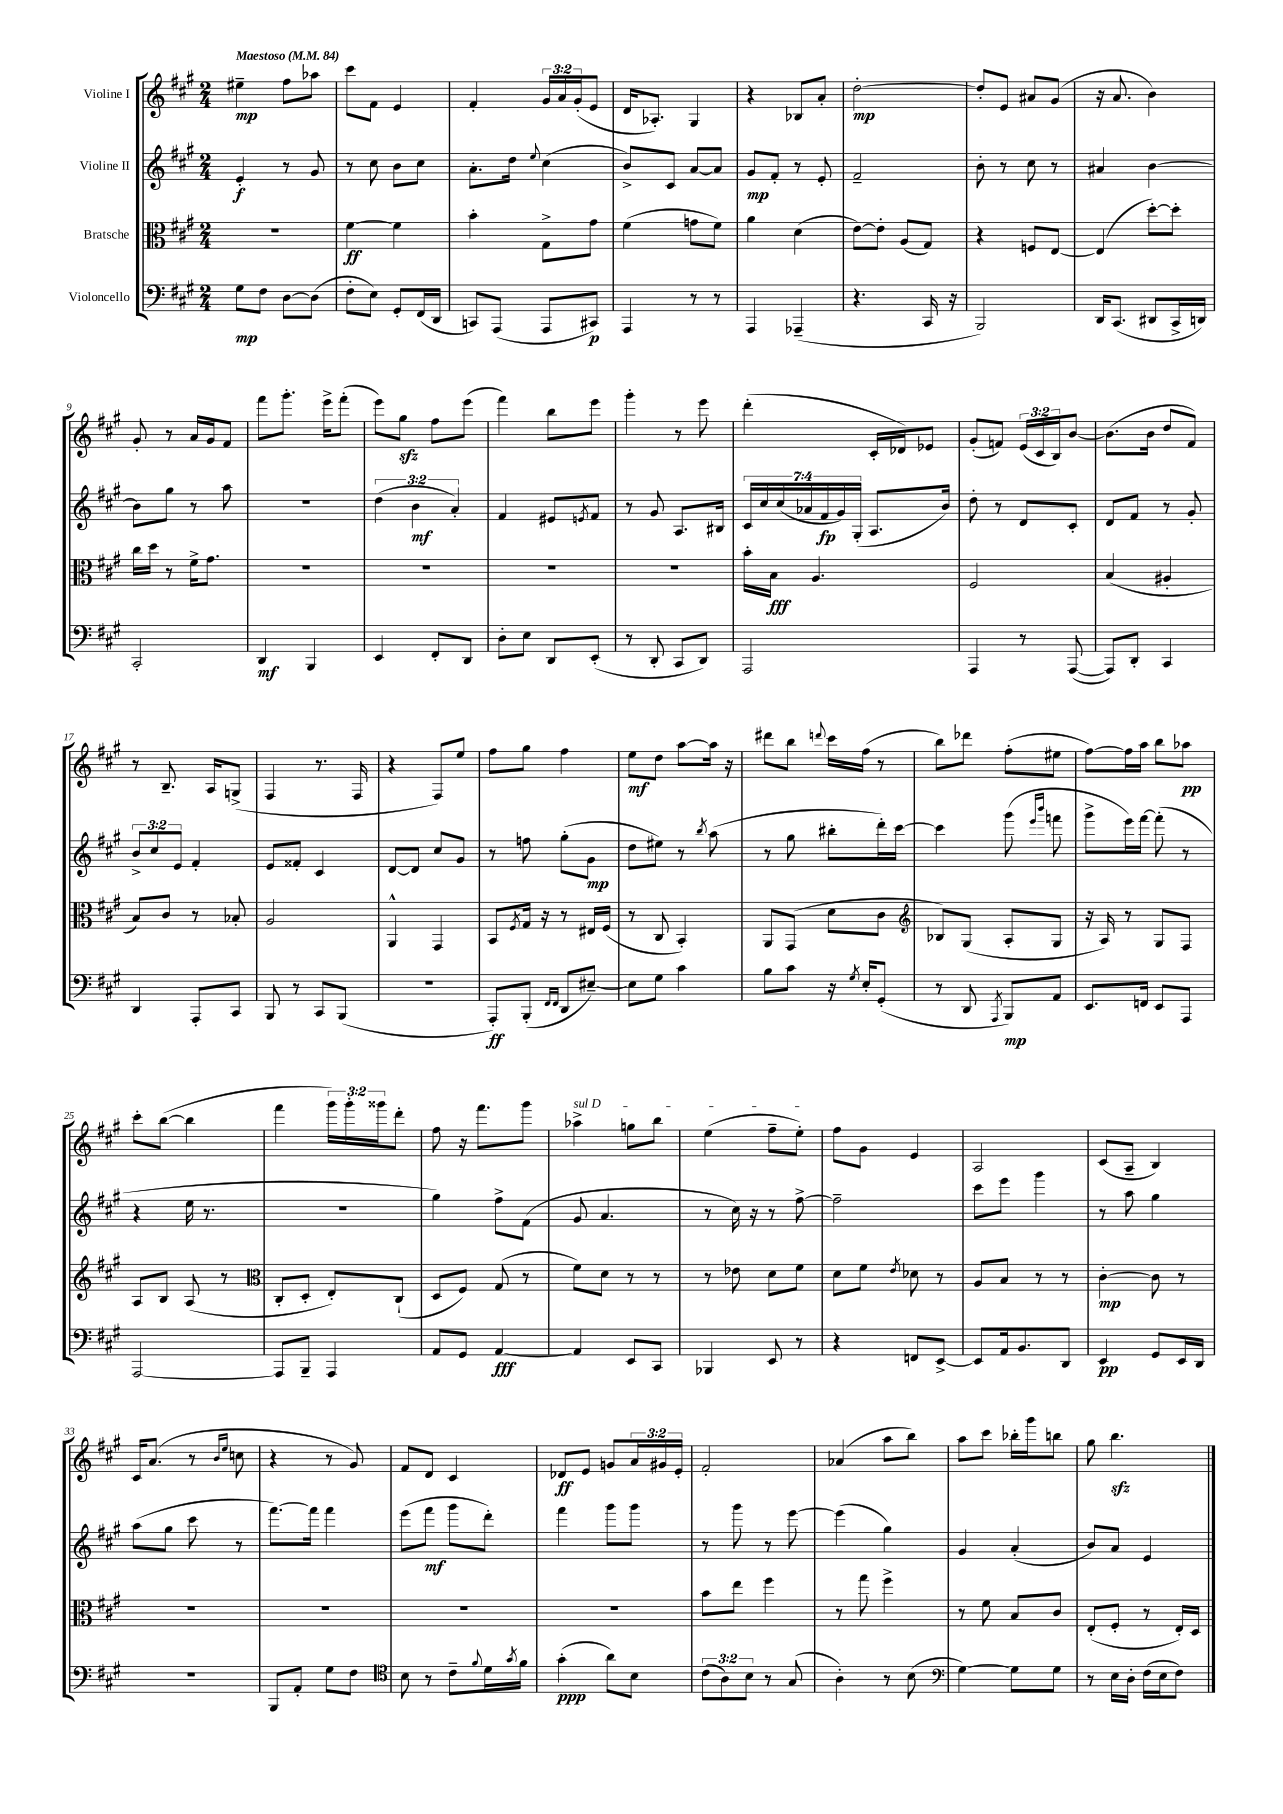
<<
\new StaffGroup <<
\new Staff = "s0" \with { instrumentName = "Violine I" } {
    \clef treble \key a \major \numericTimeSignature \time 2/4 \override Staff.TupletNumber.text = #tuplet-number::calc-fraction-text \tempo "Maestoso" 4 = 84
    eis''4--\mp fis''8 aes''8 |
    cis'''8 fis'8 e'4 |
    fis'4-. \tuplet 3/2 { gis'16 a'16 gis'16-.( } e'8 |
    d'16 aes8.-.) gis4 |
    r4 bes8 a'8-. |
    d''2~-.\mp |
    d''8-. e'8 ais'8 gis'8( |
    r16 a'8. b'4) |
    gis'8-. r8 a'16 gis'16 fis'8 |
    fis'''8 gis'''8.-. e'''16-> fis'''8-.( |
    e'''8) gis''8\sfz fis''8 e'''8( |
    fis'''4) b''8 e'''8 |
    gis'''4-. r8 e'''8 |
    d'''4-.( cis'16-. des'16) ees'8 |
    gis'8-.( f'8) \tuplet 3/2 { e'16( cis'16 b16) } b'8~ |
    b'8.( b'16 d''8 fis'8) |
    r8 b8.-- a16 g8->( |
    fis4 r8. fis16 |
    r4 fis8) e''8 |
    fis''8 gis''8 fis''4 |
    e''8\mf d''8 a''8~ a''16 r16 |
    dis'''8 b''8 \appoggiatura { d'''8 } cis'''16 fis''16( r8 |
    b''8) des'''8 fis''8-.( eis''8 |
    fis''8~) fis''16 a''16 b''8 aes''8\pp |
    cis'''8-. b''8~( b''4 |
    fis'''4 \tuplet 3/2 { gis'''16) gis'''16-. gisis'''16 } d'''8-. |
    fis''8 r16 fis'''8. gis'''8 |
    \once \override TextSpanner.bound-details.left.text = \markup { \italic "sul D" } aes''4->\startTextSpan g''8 b''8 |
    e''4( fis''8-- e''8-.\stopTextSpan) |
    fis''8 gis'8 e'4 |
    a2 |
    cis'8( a8-- b4) |
    cis'16 a'8.( r8 \grace { b'16 e''16 } c''8 |
    r4 r8 gis'8) |
    fis'8 d'8 cis'4 |
    des'8\ff e'8 g'8 \tuplet 3/2 { a'16 gis'16 e'16-. } |
    fis'2-. |
    aes'4( a''8 b''8) |
    a''8 cis'''8 bes''16-. gis'''16 b''8 |
    gis''8 b''4.\sfz \bar "|." |
}
\new Staff = "s1" \with { instrumentName = "Violine II" } {
    \clef treble \key a \major \numericTimeSignature \time 2/4 \override Staff.TupletNumber.text = #tuplet-number::calc-fraction-text
    e'4-.\f r8 gis'8 |
    r8 cis''8 b'8 cis''8 |
    a'8.-. d''16 \appoggiatura { e''8 } cis''4( |
    b'8->) cis'8 a'8~ a'8 |
    gis'8\mp fis'8-. r8 e'8-. |
    fis'2-- |
    b'8-. r8 cis''8 r8 |
    ais'4 b'4~ |
    b'8 gis''8 r8 a''8 |
    r2 |
    \tuplet 3/2 { d''4( b'4\mf a'4-.) } |
    fis'4 eis'8 \acciaccatura { e'8 } fis'8 |
    r8 gis'8 a8. bis16 |
    \tuplet 7/4 { cis'16 cis''16 cis''16( aes'16 fis'16\fp gis'16) gis16-.( } a8. b'16) |
    d''8-. r8 d'8 cis'8-. |
    d'8 fis'8 r8 gis'8-. |
    \tuplet 3/2 { b'8-> cis''8 e'8 } fis'4-. |
    e'8 fisis'8-. cis'4 |
    d'8~ d'8 cis''8 gis'8 |
    r8 f''8 gis''8-.( gis'8\mp |
    d''8 eis''8) r8 \acciaccatura { b''8 } a''8( |
    r8 gis''8 bis''8-. d'''16-.) cis'''16~ |
    cis'''4 gis'''8( \grace { e'''16 b'''16 } f'''8 |
    gis'''8-> e'''16) fis'''16~ fis'''8-.( r8 |
    r4 e''16 r8. |
    R2 |
    gis''4) fis''8-> fis'8( |
    gis'8 a'4. |
    r8 cis''16) r16 r8 fis''8~-> |
    fis''2-- |
    cis'''8 e'''8 gis'''4 |
    r8 a''8 gis''4 |
    a''8( gis''8 cis'''8 r8 |
    fis'''8.~) fis'''16 fis'''4 |
    e'''8( fis'''8\mf gis'''8 d'''8-.) |
    fis'''4 gis'''8 gis'''8 |
    r8 gis'''8 r8 e'''8~ |
    e'''4( gis''4) |
    gis'4 a'4-.( |
    b'8) a'8 e'4 \bar "|." |
}
\new Staff = "s2" \with { instrumentName = "Bratsche" } {
    \clef alto \key a \major \numericTimeSignature \time 2/4
    r2 |
    fis'4~\ff fis'4 |
    b'4-. gis8-> gis'8 |
    fis'4( g'8 fis'8) |
    a'4 d'4( |
    e'8~) e'8-. a8( gis8) |
    r4 f8 e8~ |
    e4( d''8~-.) d''8-. |
    cis''16 d''16 r8 fis'16-> gis'8. |
    R2 |
    R2 |
    R2 |
    R2 |
    b'16-. b16\fff a4. |
    fis2 |
    b4( ais4-. |
    b8) cis'8 r8 bes8-. |
    a2 |
    a,4-^ gis,4 |
    b,8 \acciaccatura { fis8 } gis16 r16 r8 eis16 fis16( |
    r8 cis8 b,4-.) |
    a,8 gis,8( d'8 cis'8 |
    \clef treble bes8) gis8( a8-. gis8 |
    r16 a16) r8 gis8 fis8 |
    a8 b8 a8( r8 |
    \clef alto cis8-. d8-. e8-.) cis8-!( |
    d8 fis8) gis8( r8 |
    fis'8) d'8 r8 r8 |
    r8 ees'8 d'8 fis'8 |
    d'8 fis'8 \acciaccatura { e'8 } des'8 r8 |
    a8 b8 r8 r8 |
    cis'4~-.\mp cis'8 r8 |
    R2 |
    R2 |
    R2 |
    R2 |
    b'8 e''8 fis''4 |
    r8 gis''8 fis''4-> |
    r8 fis'8 b8 cis'8 |
    e8-.( fis8-. r8 e16-.) d16 \bar "|." |
}
\new Staff = "s3" \with { instrumentName = "Violoncello" } {
    \clef bass \key a \major \numericTimeSignature \time 2/4 \override Staff.TupletNumber.text = #tuplet-number::calc-fraction-text
    gis8\mp fis8 d8~ d8( |
    fis8-. e8) gis,8-. fis,16( d,16 |
    c,8) a,,8( a,,8 cis,8\p) |
    a,,4 r8 r8 |
    a,,4 aes,,4--( |
    r4. cis,16 r16 |
    b,,2) |
    d,16 cis,8.( dis,8 cis,16-> d,16) |
    cis,2-. |
    d,4\mf b,,4 |
    e,4 fis,8-. d,8 |
    d8-. e8 d,8 e,8-.( |
    r8 d,8-. cis,8 d,8) |
    a,,2 |
    a,,4 r8 a,,8~( |
    a,,8) d,8-. cis,4 |
    d,4 a,,8-. cis,8 |
    b,,8 r8 cis,8 b,,8( |
    R2 |
    a,,8-.\ff) b,,8-.( \grace { fis,16 fis,16 } d,8 eis8~--) |
    eis8 gis8 cis'4 |
    b8 cis'8 r16 \acciaccatura { gis8 } e16-. gis,8-.( |
    r8 d,8 \acciaccatura { a,,8 } b,,8\mp) a,8 |
    e,8. f,16 e,8 a,,8 |
    a,,2~ |
    a,,8 b,,8-- a,,4 |
    a,8 gis,8 a,4~\fff |
    a,4 e,8 cis,8 |
    bes,,4 e,8 r8 |
    r4 f,8 e,8~-> |
    e,8 a,16 b,8. d,8 |
    e,4\pp gis,8 e,16 d,16 |
    R2 |
    b,,8 a,8-. gis8 fis8 |
    \clef tenor b8 r8 cis'8-- \appoggiatura { fis'8 } d'16 \acciaccatura { gis'8 } fis'16 |
    gis'4-.\ppp( a'8) b8 |
    \tuplet 3/2 { cis'8( a8) b8 } r8 gis8( |
    a4-.) r8 b8( |
    \clef bass gis4~) gis8 gis8 |
    r8 e16 d16-. fis16( e16 fis8) \bar "|." |
}
>>
>>
